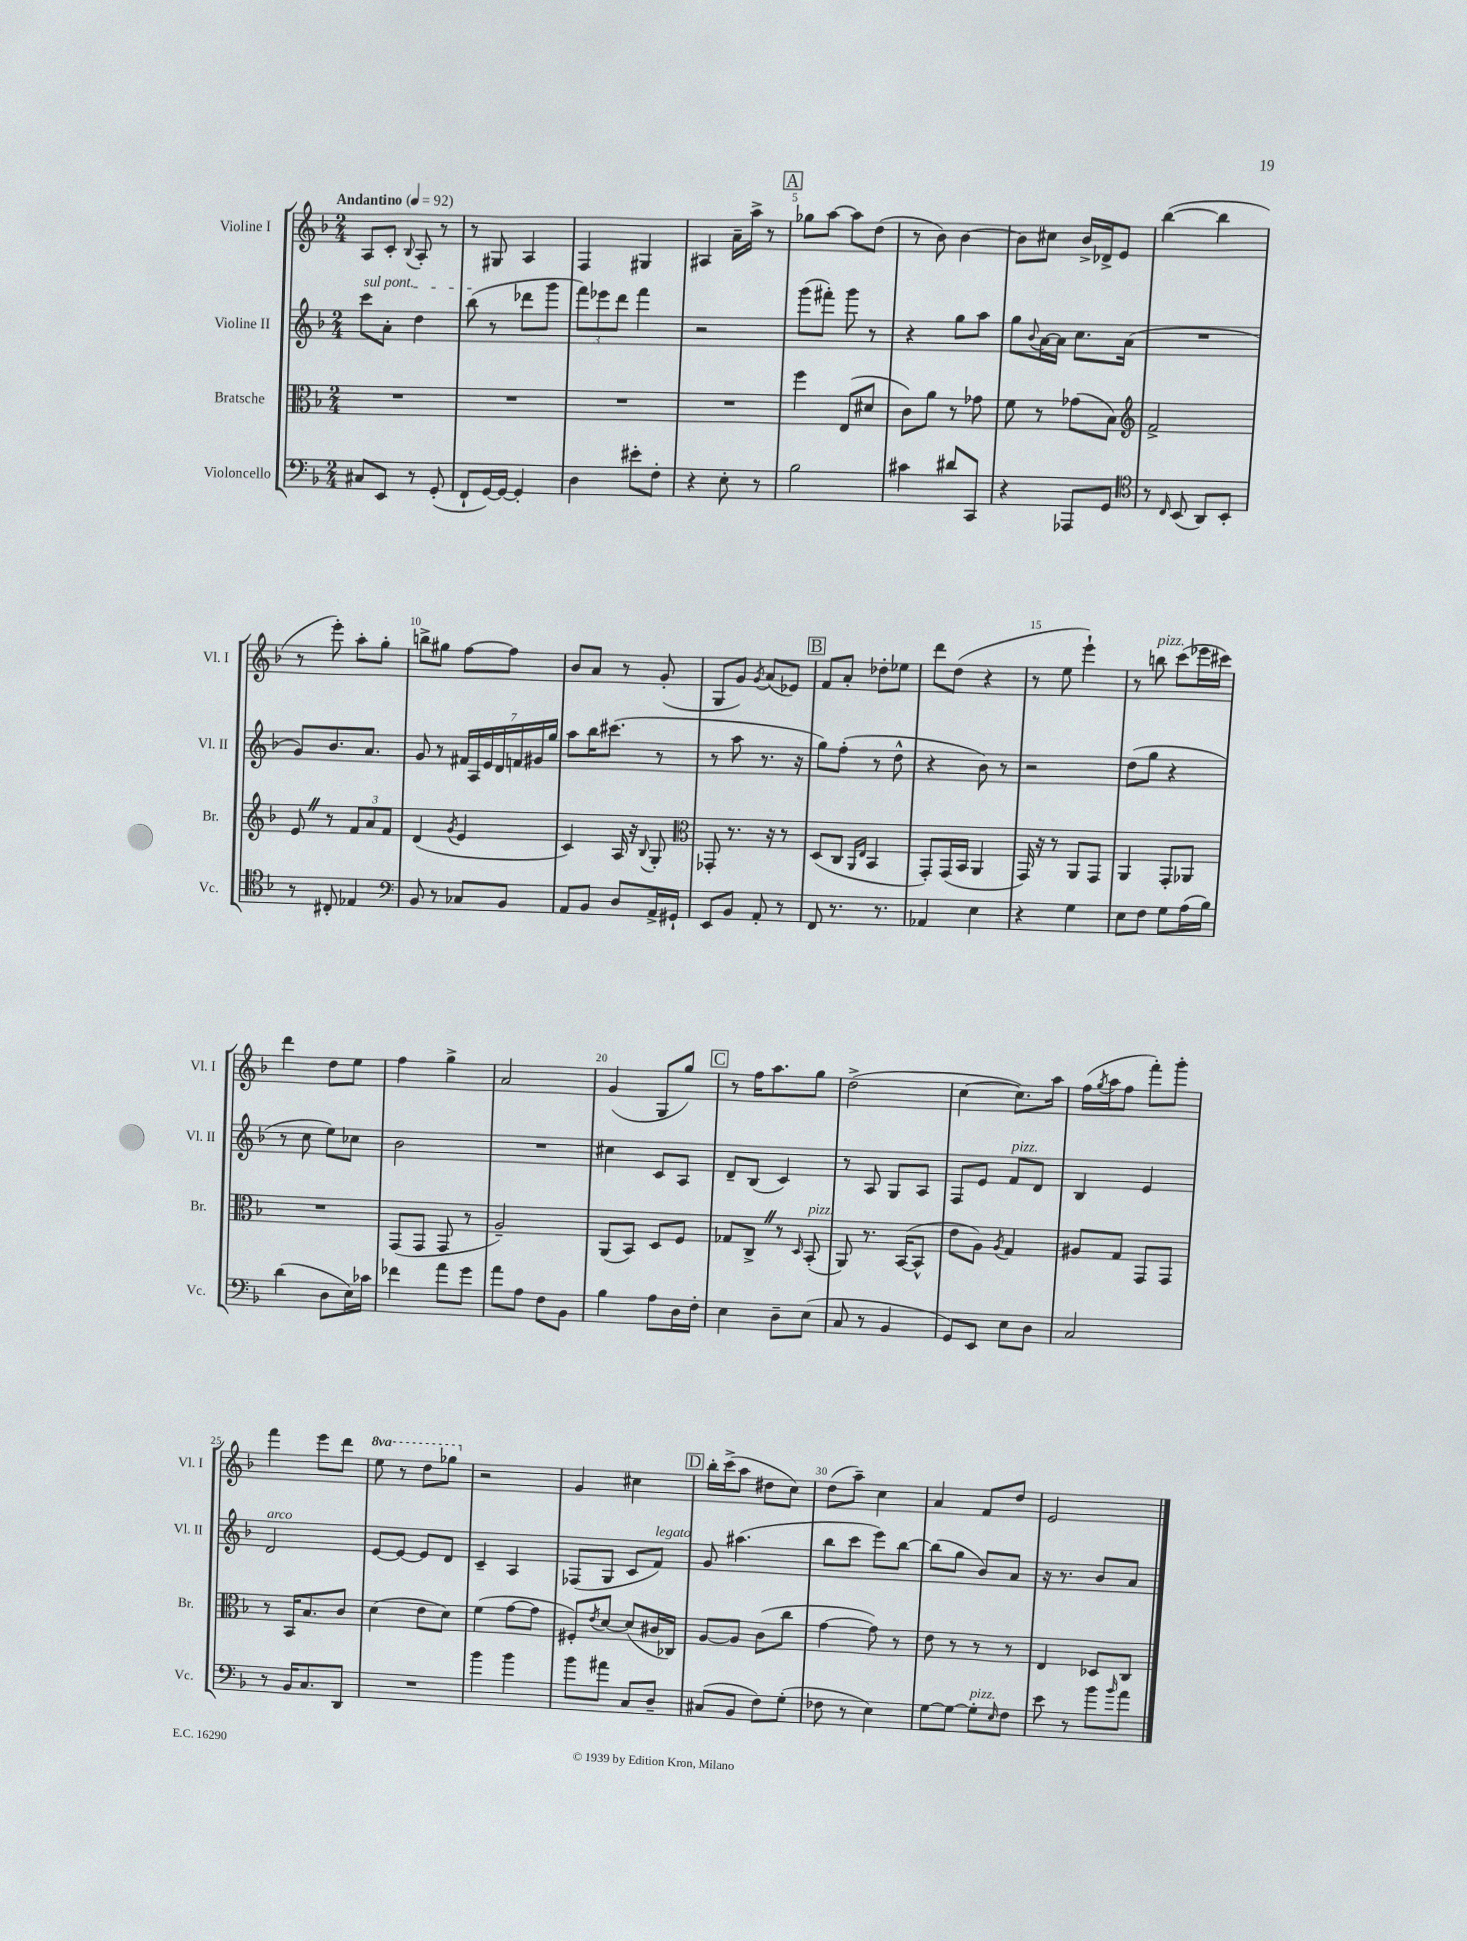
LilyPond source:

<<
\new StaffGroup <<
\new Staff = "s0" \with { instrumentName = "Violine I" shortInstrumentName = "Vl. I" } {
    \clef treble \key f \major \numericTimeSignature \time 2/4 \set Staff.ottavationMarkups = #ottavation-simple-ordinals \tempo "Andantino" 4 = 92
    a8 c'8-. \appoggiatura { bes8 } a8-. r8 |
    r8 gis8 a4 |
    f4 gis4 |
    ais4 a'16-- a''16-> r8 |
    \mark \markup { \box "A" } ges''8 a''8~ a''8 d''8( |
    r8 bes'8) bes'4~ |
    bes'8 cis''8 bes'16-> des'16-> e'8 |
    bes''4~( bes''4 |
    r8 e'''8-.) a''8-. g''8-. |
    b''8-> gis''8 f''8~ f''8 |
    bes'8 a'8 r8 g'8-.( |
    g8 g'8) \acciaccatura { g'8 } a'8( ees'8) |
    \mark \markup { \box "B" } f'8 a'8-. des''8-. ees''8 |
    d'''8 d''8( r4 |
    r8 e''8 e'''4-!) |
    r8 b''8^\markup { \italic "pizz." } c'''8( ees'''16 cis'''16) |
    d'''4 d''8 e''8 |
    f''4 g''4-> |
    a'2 |
    g'4( g8 g''8) |
    \mark \markup { \box "C" } r8 f''16 a''8. g''8 |
    d''2->( |
    c''4~ c''8.) a''16 |
    f''16( \acciaccatura { g''8 } a''16 f''8 f'''8-.) g'''8-. |
    f'''4 e'''8 d'''8 |
    \ottava #1 e'''8 r8 d'''8 ges'''8 \ottava #0 |
    r2 |
    g'4 cis''4 |
    \mark \markup { \box "D" } bes''16-. c'''16->( a''8 dis''8 c''8) |
    d''8( a''8--) c''4 |
    a'4 f'8 d''8 |
    e'2 \bar "|." |
}
\new Staff = "s1" \with { instrumentName = "Violine II" shortInstrumentName = "Vl. II" } {
    \clef treble \key f \major \numericTimeSignature \time 2/4
    \once \override TextSpanner.bound-details.left.text = \markup { \italic "sul pont." } c'''8\startTextSpan a'8-. d''4 |
    bes''8\stopTextSpan( r8 des'''8 g'''8 |
    \tuplet 3/2 { f'''8) ees'''8 d'''8 } f'''4 |
    r2 |
    \mark \markup { \box "A" } g'''8( fis'''8-.) g'''8 r8 |
    r4 g''8 a''8 |
    g''8 \appoggiatura { bes'8 } a'16~ a'16 c''8. a'16( |
    R2 |
    g'8) bes'8. a'8. |
    g'8 r8 \tuplet 7/4 { fis'16 a16 e'16 d'16 f'16 gis'16 g''16 } |
    a''8 bes''16 cis'''8.( r8 |
    r8 a''8 r8. r16 |
    \mark \markup { \box "B" } g''8) f''8-.( r8 d''8-^ |
    r4 bes'8) r8 |
    r2 |
    d''8( g''8 r4 |
    r8 c''8 e''8) ces''8 |
    bes'2 |
    R2 |
    cis''4 c'8 a8 |
    \mark \markup { \box "C" } d'8-- bes8( c'4) |
    r8 a8 g8 a8 |
    f8 e'8 f'8^\markup { \italic "pizz." } d'8 |
    bes4 e'4 |
    d'2^\markup { \italic "arco" } |
    e'8~ e'8~ e'8 d'8 |
    c'4-- a4 |
    fes8( g8 c'8 f'8^\markup { \italic "legato" }) |
    \mark \markup { \box "D" } g'8 ais''4.( |
    bes''8 c'''8 e'''8) bes''8~ |
    bes''8( g''8 bes'8) a'8 |
    r16 r8. bes'8 a'8 \bar "|." |
}
\new Staff = "s2" \with { instrumentName = "Bratsche" shortInstrumentName = "Br." } {
    \clef alto \key f \major \numericTimeSignature \time 2/4
    R2 |
    R2 |
    R2 |
    R2 |
    \mark \markup { \box "A" } f''4 e8( dis'8 |
    c'8) a'8 r8 ges'8 |
    f'8 r8 ges'8( bes8) |
    \clef treble f'2-> |
    e'8 \once \override BreathingSign.text = \markup { \musicglyph "scripts.caesura.straight" } \breathe r8 \tuplet 3/2 { f'8 a'8 f'8 } |
    d'4( \acciaccatura { g'8 } e'4 |
    c'4) a16 r16 \appoggiatura { bes8 } g8-. |
    \clef alto ges,8-. r8. r16 r8 |
    \mark \markup { \box "B" } d8( c8 \grace { a,16 e16 } bes,4 |
    g,8-.) g,16( bes,16 a,4 |
    g,16) r16 r8 a,8 g,8 |
    a,4 g,8-. aes,8 |
    R2 |
    g,8( g,8 g,8 r8 |
    a2--) |
    a,8( bes,8) d8 f8 |
    \mark \markup { \box "C" } ges8 c8-> \once \override BreathingSign.text = \markup { \musicglyph "scripts.caesura.straight" } \breathe r8 \grace { d16 } bes,8-.^\markup { \italic "pizz." }( |
    a,8) r8. bes,16~( bes,8-^ |
    e'8 a8) \acciaccatura { a8 } g4 |
    ais8 g8 g,8 g,8 |
    r8 bes,16 bes8. c'8 |
    d'4( e'8 d'8) |
    f'4( g'8~ g'8 |
    fis8-.) \acciaccatura { e'8 } d'8~ d'8( cis'16 ces16) |
    \mark \markup { \box "D" } a8~ a8 c'8( c''8 |
    g'4~ g'8) r8 |
    e'8 r8 r8 r8 |
    e4 des8 c8 \bar "|." |
}
\new Staff = "s3" \with { instrumentName = "Violoncello" shortInstrumentName = "Vc." } {
    \clef bass \key f \major \numericTimeSignature \time 2/4
    cis8 e,8 r8 g,8-.( |
    f,8-! g,16~) g,16~ g,4-. |
    d4 eis'8-. f8-. |
    r4 e8-. r8 |
    \mark \markup { \box "A" } bes2 |
    cis'4 dis'8 c,8 |
    r4 aes,,8 g,8 |
    \clef tenor r8 \grace { c16 } bes,8( a,8) bes,8-. |
    r8 cis8-. ees4 |
    \clef bass bes,8 r8 ces8 bes,8 |
    a,8 bes,8 d8 a,16-> gis,16-! |
    e,8 bes,8 a,8-. r8 |
    \mark \markup { \box "B" } f,8 r8. r8. |
    aes,4 e4 |
    r4 g4 |
    e8 f8 g8 a16( bes16) |
    d'4( d8 e16) ces'16 |
    fes'4 a'8 g'8 |
    a'8 a8 f8 bes,8 |
    bes4 a8 d16 f16-. |
    \mark \markup { \box "C" } e4 d8-- e8( |
    c8 r8 bes,4 |
    g,8) e,8 e8 d8 |
    c2 |
    r8 bes,16 c8. d,8 |
    R2 |
    bes'4 bes'4 |
    bes'8 ais'8 c8 d8-- |
    \mark \markup { \box "D" } cis8( bes,8 f8) g8-.( |
    fes8 r8 e4) |
    g8~ g8~ g8-.^\markup { \italic "pizz." } \grace { e16 } f8 |
    e'8 r8 bes'8 \grace { bes'16 } a'8 \bar "|." |
}
>>
>>
\layout { \context { \Score \override BarNumber.break-visibility = ##(#f #t #t) barNumberVisibility = #(every-nth-bar-number-visible 5) } }
